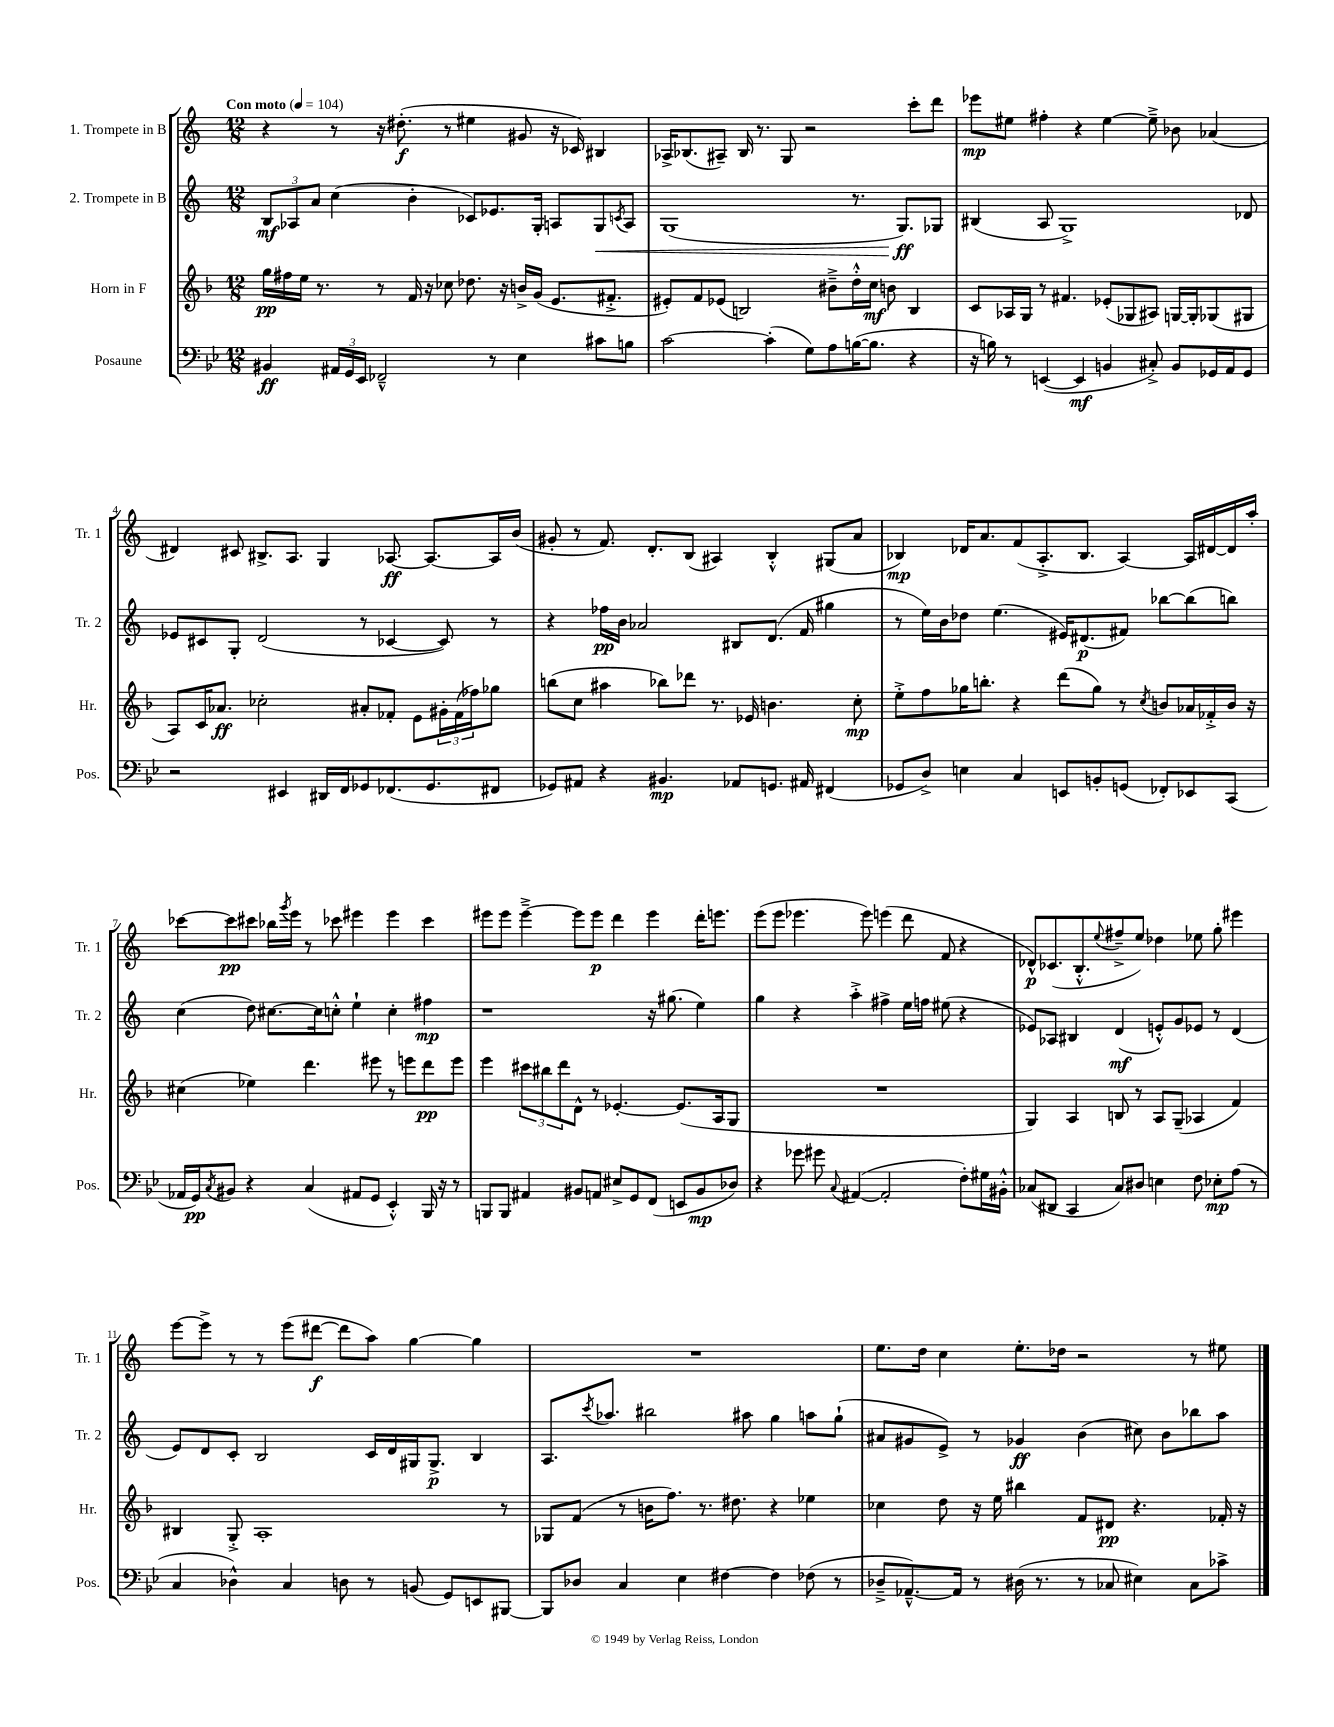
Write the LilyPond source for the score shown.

<<
\new StaffGroup <<
\new Staff = "s0" \with { instrumentName = "1. Trompete in B" shortInstrumentName = "Tr. 1" } {
    \clef treble \key c \major \numericTimeSignature \time 12/8 \tempo "Con moto" 4 = 104
    r4 r8 r16 dis''8.-.\f( r8 eis''4 gis'8 r16 ces'16) bis4 |
    aes16-> bes8.( ais8--) bes16 r8. g8 r2 c'''8-. d'''8 |
    ees'''8\mp eis''8 fis''4-. r4 eis''4~ eis''8---> bes'8 aes'4( |
    dis'4) cis'8 bis8.-> a8. g4 aes8.~\ff aes8.~ aes16 b'16( |
    gis'8-. r8 f'8.) d'8.-. b8( ais4) b4-.-^ gis8( a'8 |
    bes4\mp) des'16 a'8. f'8( a8.-.-> bes8. a4~) a16 dis'16~ dis'16 a''16-. |
    ces'''8~ ces'''8\pp cis'''8 bes''16 \acciaccatura { g'''8 } e'''16 r8 ces'''8 eis'''4 eis'''4 ces'''4 |
    eis'''8 eis'''8 eis'''4~---> eis'''8 eis'''8\p d'''4 eis'''4 d'''16-. e'''8. |
    e'''8( e'''8 ees'''4. ees'''8) e'''4( d'''8 f'8 r4 |
    des'8-^\p) ces'8.( b8.-.-^ \appoggiatura { e''8 } fis''8---> e''8) des''4 ees''8 g''8-. eis'''4 |
    e'''8~ e'''8-> r8 r8 e'''8( dis'''8~\f dis'''8 a''8) g''4~ g''4 |
    R1. |
    e''8. d''16 c''4 e''8.-. des''16 r2 r8 eis''8 \bar "|." |
}
\new Staff = "s1" \with { instrumentName = "2. Trompete in B" shortInstrumentName = "Tr. 2" } {
    \clef treble \key c \major \numericTimeSignature \time 12/8
    \tuplet 3/2 { b8\mf aes8 a'8 } c''4( b'4-. ces'8) ees'8. g16-. a8 g8\< \acciaccatura { c'8 } a8 |
    g1( r8. g8.\ff\!) ges8 |
    bis4( a8 g1->) des'8 |
    ees'8 cis'8 g8-. d'2( r8 ces'4~ ces'8) r8 |
    r4 fes''16\pp b'16 aes'2 bis8 d'8.( f'16 gis''4 |
    r8 e''16) b'16 des''8 e''4.( eis'16) dis'8.\p( fis'8) bes''8~ bes''8( b''8) |
    c''4( d''8) cis''8.~ cis''16 c''8-.-^ e''4-! c''4-. fis''4\mp |
    r1 r16 gis''8.( e''4) |
    g''4 r4 a''4-.-> fis''4-> e''16 f''16 eis''8( r4 |
    ees'8) aes8 bis4 d'4\mf( e'8-.-^) g'8 ees'8 r8 d'4( |
    e'8) d'8 c'8-. b2 c'16 d'16 gis16 gis8.->\p b4 |
    a8. \acciaccatura { c'''8 } aes''8. bis''2 ais''8 g''4 a''8 g''8-!( |
    ais'8 gis'8 e'8->) r8 ges'4\ff b'4( cis''8) b'8 bes''8 a''8 \bar "|." |
}
\new Staff = "s2" \with { instrumentName = "Horn in F" shortInstrumentName = "Hr." } {
    \clef treble \key f \major \numericTimeSignature \time 12/8
    g''16\pp fis''16 e''16 r8. r8 f'16 r16 ces''8 des''8. r16 b'16-> g'16( e'8. fis'8.-.-> |
    eis'8-.) f'8 ees'8( b2) bis'8---> d''16-.-^ c''16\mf b'8 b4 |
    c'8 aes16 g16 r8 fis'4. ees'8-.( ges8 ais8) g16~ g16-. ges8( gis8 |
    a8) c'16 aes'8.\ff ces''2-. ais'8-. fes'8-. e'8 \tuplet 3/2 { gis'16-. fes'16( fes''16) } ges''8 |
    b''8( c''8 ais''4 bes''8) des'''8 r8. ees'16 b'4. c''8-.\mp |
    e''8-.-> f''8 ges''16 b''8.-. r4 d'''8( ges''8) r8 \acciaccatura { c''8 } b'8 aes'16 fes'16-.-> b'16 r16 |
    cis''4( ees''4) d'''4. eis'''8 r8 e'''8 d'''8\pp e'''8 |
    e'''4 \tuplet 3/2 { cis'''8 bis''8 d'''8 } d'8-^ r8 ees'4.~-. ees'8.( a16 g8 |
    R1. |
    g4) a4 b8 r8 a8 g8--( aes4 f'4) |
    bis4 g8-.-> a1-. r8 |
    ges8 f'8( r8 b'16 f''8.) r8. dis''8. r4 ees''4 |
    ces''4 d''8 r16 e''16 bis''4 f'8 dis'8\pp r4. fes'16-. r16 \bar "|." |
}
\new Staff = "s3" \with { instrumentName = "Posaune" shortInstrumentName = "Pos." } {
    \clef bass \key bes \major \numericTimeSignature \time 12/8
    bis,4\ff \tuplet 3/2 { ais,16 g,16 ees,16 } fes,2---^ r8 ees4 cis'8 b8 |
    c'2~ c'4-.( g8) a8 b16~( b8. r4 |
    r16 b16) r8 e,4~( e,4\mf b,4 cis8-.->) b,8 ges,16 a,16 ges,8 |
    r2 eis,4 dis,16 f,16 ges,8 fes,8.( ges,8. fis,8 |
    ges,8) ais,8 r4 bis,4.\mp aes,8 g,8. ais,16 fis,4( |
    ges,8 d8->) e4 c4 e,8 b,8-. g,8( fes,8-.) ees,8 c,8( |
    aes,16 g,16\pp) \acciaccatura { c8 } bis,8 r4 c4( ais,8 g,8 ees,4-.-^) bes,,16 r16 r8 |
    b,,8 b,,8 ais,4 bis,8 a,8 eis8-> g,8 f,8( e,8 bis,8\mp des8) |
    r4 ges'8 gis'8 \appoggiatura { c8 } ais,4~( ais,2-. f8-.) gis16 bis,16-.-^ |
    ces8( dis,8 c,4 ces8) dis8 e4 f8 ees8-.\mp a8( r8 |
    c4 des4-^) c4 d8 r8 b,8( g,8) e,8 bis,,8~ |
    bis,,8 des8 c4 ees4 fis4~ fis4 fes8( r8 |
    des8---> aes,8.~---^) aes,16 r8 dis16( r8. r8 ces8 eis4) ces8 ces'8-> \bar "|." |
}
>>
>>
